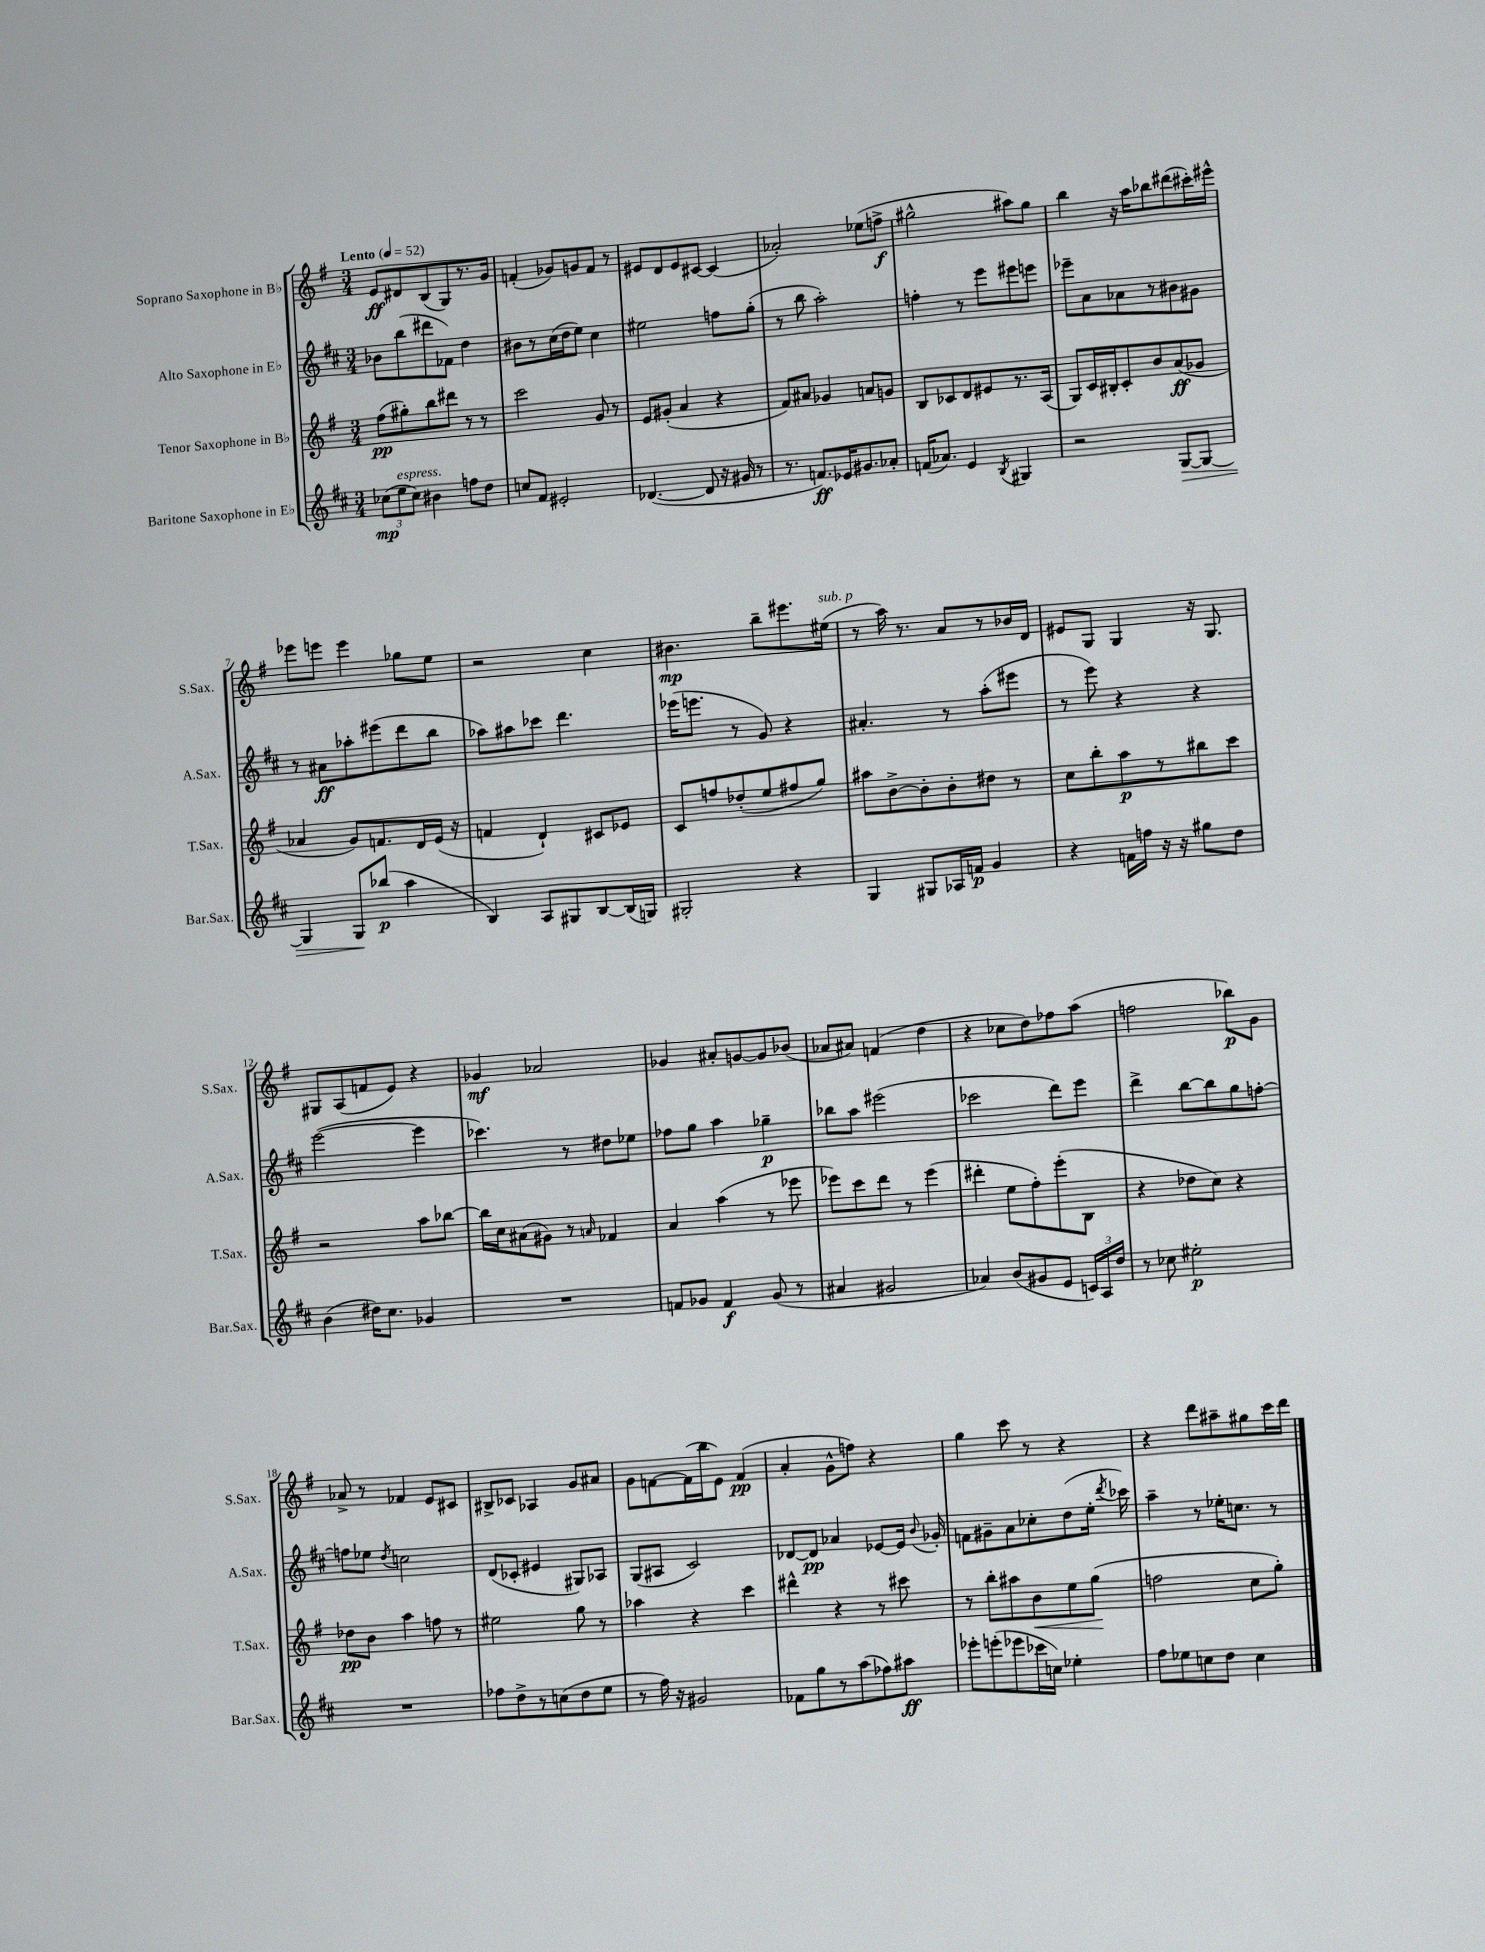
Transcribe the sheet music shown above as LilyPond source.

<<
\new StaffGroup <<
\new Staff = "s0" \with { instrumentName = "Soprano Saxophone in Bb" shortInstrumentName = "S.Sax." } {
    \clef treble \key g \major \numericTimeSignature \time 3/4 \tempo "Lento" 4 = 52
    \autoBeamOff e'8[\ff dis'8 b8( g8) r8. g'16] |
    f'4-.( ges'8[) g'8 f'8] r8 |
    eis'8[ d'8 eis'8 cis'8]~ cis'4( |
    aes'2-.) ees''8[( f''8]->\f |
    gis''2-^ ais''8[) gis''8] |
    b''4 r16 a''16[ bes''8 dis'''8( cis'''16-.) eis'''16]-^ |
    ees'''8[ e'''8] e'''4 ges''8[ e''8] |
    r2 c''4 |
    bis'4.\mp b''8[-- eis'''8. eis''16]^\markup { \italic "sub. p" }( |
    r8 a''16) r8. a'8[ r8 bes'16 d'16] |
    eis'8[ g8] g4 r16 g8. |
    gis8[ a8( f'8 e'8]) r4 |
    ges'4\mf aes'2 |
    ges'4 ais'8[-. g'8~ g'8 bes'8]( |
    aes'8[ ais'8]) f'4( d''4 |
    r4 ces''8[ d''8) fes''8 a''8]( |
    f''2 bes''8[\p) g'8] |
    aes'8-> r8 fes'4 e'8[ cis'8] |
    bis8[-> ces'8] aes4 g'8[ ais'8] |
    g'8[ f'8~ f'16( b''16 e'8]) f'4\pp( |
    a'4-. g'8[-^ f''8]) r4 |
    g''4 c'''8 r8 r4 |
    r4 d'''8[ ais''8-- gis''8 c'''16 d'''16] \bar "|." |
}
\new Staff = "s1" \with { instrumentName = "Alto Saxophone in Eb" shortInstrumentName = "A.Sax." } {
    \clef treble \key d \major \numericTimeSignature \time 3/4
    \autoBeamOff bes'8[ b''8( dis'''8 fes'8]) d''4 |
    bis'8[ r8 cis''16( d''16 e''8]) cis''4 |
    eis''2 f''8[ g''8]-.( |
    r8 b''8 a''2-.) |
    f''4-. r8 e'''8[ eis'''8 e'''8] |
    ees'''8[-- a'8 aes'8 r8 bis'8 gis'8] |
    r8 ais'8[\ff aes''8-. eis'''8( d'''8 b''8] |
    aes''8[) ais''8 ces'''8] d'''4. |
    ees'''16[( e'''8.] r8 g'8) r4 |
    ais'4.-. r8 a''8[-.( eis'''8] |
    r8 e'''8) r4 r4 |
    e'''2~( e'''4 |
    ces'''4.) r8 dis''8[ ees''8] |
    fes''8[ g''8] a''4 ges''4--\p |
    bes''8[ a''8] eis'''2( |
    ces'''2 d'''8[) e'''8] |
    d'''4-> b''8[~ b''8 g''8 f''8]~-. |
    f''8[ ees''8] \acciaccatura { d''8 } c''2 |
    d'8[( ces'8]-. eis'4 gis8[) aes8] |
    g8[( ais8] cis'2) |
    des'8[~ des'8]\pp aes'4 ees'8[~ ees'16] \appoggiatura { b'8 } ges'16-. |
    f'8[ gis'8-- a'8 ces''8-. d''8( e''16]-. \acciaccatura { d'''8 } ces'''16) |
    a''4-- r8 ees''16[-. c''8.] r8 \bar "|." |
}
\new Staff = "s2" \with { instrumentName = "Tenor Saxophone in Bb" shortInstrumentName = "T.Sax." } {
    \clef treble \key g \major \numericTimeSignature \time 3/4
    \autoBeamOff fis''8[\pp( gis''8-.) b''8 dis'''8] r8 r8 |
    c'''2 g'8 r8 |
    e'8[ gis'8]-.( a'4 r4 |
    fis'8[) ais'8] ges'4 a'8[ g'8] |
    b8[ ces'8 d'8 eis'8 r8. a16]( |
    g8[) c'16 bis16-. c'8-. b'8 a'8\ff( ges'8] |
    aes'4 g'8[) f'8. d'16 e'16]( r16 |
    f'4 d'4-!) cis'8[ ees'8] |
    c'8[ f''8 des''8-.( e''8 fis''8 g''8]) |
    ais''8[ b'8~-> b'8-. b'8-. dis''8] r8 |
    c''8[ b''8-. a''8\p r8 bis''8 c'''8] |
    r2 a''8[ bes''8]~ |
    bes''16[ c''16 ais'8( gis'8]) r8 \grace { a'16 } fes'4 |
    a'4 a''4( r8 ees'''8 |
    ees'''8[) c'''8 d'''8] r8 ees'''4( |
    dis'''4-. e''8[ fis''8-.) e'''8-.( b8] |
    r4 des''8[ c''8]) r4 |
    des''8[\pp b'8] a''4 f''8 r8 |
    eis''2 g''8 r8 |
    aes''4 r4 c'''4 |
    dis'''4-^ r4 r8 cis'''8 |
    r8 b''8[-. ais''8 b'8\< e''8 g''8]\!( |
    f''2 c''8[ g''8]-.) \bar "|." |
}
\new Staff = "s3" \with { instrumentName = "Baritone Saxophone in Eb" shortInstrumentName = "Bar.Sax." } {
    \clef treble \key d \major \numericTimeSignature \time 3/4
    \autoBeamOff \tuplet 3/2 { ces''8[\mp( e''8^\markup { \italic "espress." } ces''8]) } bis'4 f''8[ d''8] |
    c''8[ fis'8] eis'2-. |
    des'4.~( des'8 r16 gis'16 r8 |
    r8. f'8.[\ff) ees'16 gis'8. aes'8]-. |
    f'16[( aes'8.]) e'4 \acciaccatura { b8 } gis4 |
    r2 g8[~\> g8]~ |
    g4 g8[\! bes''8]\p( a''4 |
    b4) a8[ gis8 b8~ b16( g16]) |
    gis2-. r4 |
    g4 gis8[ aes16 f'16]\p g'4 |
    r4 f'16[ f''16] r16 r16 gis''8[ d''8] |
    b'4( dis''16[) cis''8.] ges'4 |
    R2. |
    f'8[ ges'8] f'4\f ges'8( r8 |
    ais'4 gis'2 |
    aes'4) b'8[( gis'8 e'8] \tuplet 3/2 { c'16[) a16 d''16] } |
    r8 ces''8 eis''2-.\p |
    R2. |
    fes''8[ d''8-> r8 c''8( d''8 e''8] |
    r8 fis''16) r16 gis'2 |
    fes'8[ g''8 r8 a''8( fes''8) ais''8]\ff |
    ees'''8[-. e'''8-.( ees'''8 ces'''16 c''16]) ees''4-. |
    fis''8[ ees''8 c''8 d''8] c''4 \bar "|." |
}
>>
>>
